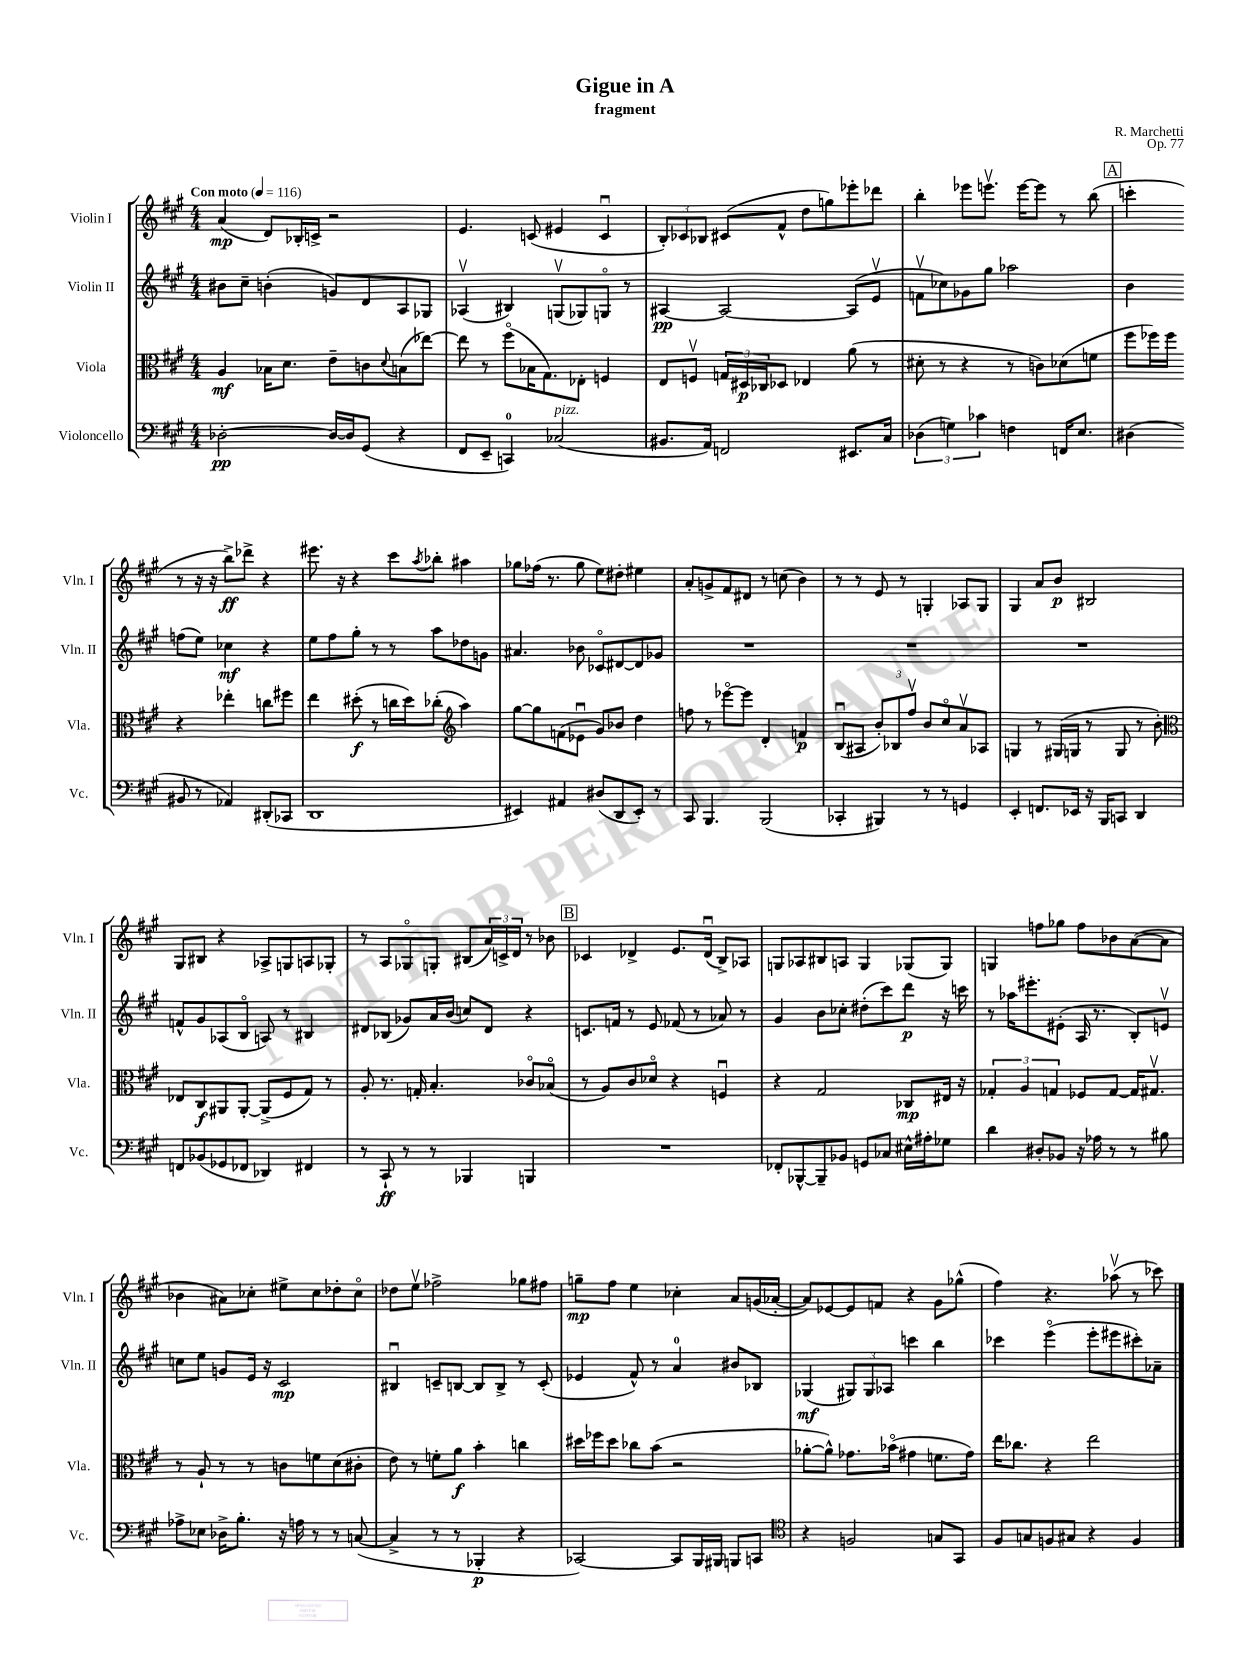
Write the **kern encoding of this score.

**kern	**kern	**kern	**kern
*staff4	*staff3	*staff2	*staff1
*clefF4	*clefC3	*clefG2	*clefG2
*k[f#c#g#]	*k[f#c#g#]	*k[f#c#g#]	*k[f#c#g#]
*M4/4	*M4/4	*M4/4	*M4/4
*MM116	*MM116	*MM116	*MM116
[2D-'\	4A/	8b#\L	(4a/
.	.	8cc#~\J	.
.	16B-\LK	(4b'\	8d/L)
.	8.d\J	.	.
.	.	.	16B-'/L
.	.	.	16c^/JJ
16D-/_LL	8e~\L	8g/L)	2r
16D-/]J	.	.	.
(8GG#/J	8c\	8d/	.
.	8qqd/	.	.
4r	(8B\	8A/	.
.	[8ee-\J)	8G-/J	.
=	=	=	=
8FF#/L	8ee-\]	(4A-v/	4.e/
8EE~/J	8r	.	.
4CC/)	(8ff#o\L	4B#/)	.
.	16B-\K	.	(8c/
.	8.G#\)	.	.
(2C-/	.	(8Gv/L	4e#/
.	8E-'\J	8G-/)	.
.	4F/	8Go/J	4cu/
.	.	8r	.
=	=	=	=
8.BB#/L	8E/L	[4A#/	12B'/L)
.	.	.	12c-/
.	8Fv/J	.	.
.	.	.	12B-/J
16AA/Jk)	.	.	.
2FF/	24G/LL	2A#/_	(8c#/L
.	24D#/	.	.
.	24C-/J	.	.
.	8D-/J	.	8f#^^/J
.	4E-/	.	8dd\L
.	.	.	8gg\)
8.EE#/L	(8a\	(8A#/]L	8eee-'\
.	8r	8ev/J	8ddd-\J
16C#/Jk	.	.	.
=	=	=	=
(6D-\	8d#'\	8fv\L	4bb'\
.	8r	8cc-\)	.
6G\)	.	.	.
.	4r	8g-\	8eee-\L
6c-\	.	.	.
.	.	8gg#\J	8.eeev\J
4F\	8r	2aa-\	.
.	.	.	[16eee\LK
.	8c\L)	.	8eee\]J
16FF/LK	(8d-\	.	8r
8.E/J	.	.	.
.	8f\J	.	(8bb\
=	=	=	=
(4D#\	8ff#\L	4b\	4ccc'\
.	16ff-\L)	.	.
.	16ff-\JJ	.	.
8BB#/	4r	(8ff\L	8r
8r	.	8ee\J)	16r
.	.	.	16r
4AA-/)	4ee-'\	4cc-\	8bb^\L)
.	.	.	8ddd-^\J
(8DD#'/L	8cc\L	4r	4r
8CC-/J	8ff#\J	.	.
=	=	=	=
1DD	4ee\	8ee\L	8.eee#\
.	.	8ff#\	.
.	.	.	16r
.	(8dd#'\	8gg#'\J	4r
.	8r	8r	.
.	16cc\LL	8r	8ccc#\L
.	16dd#\J)	.	.
.	.	.	8qaa/
.	(8cc-'\J	8aa\L	8bb-'\J
*	*clefG2	*	*
.	4aa\)	8dd-\	4aa#\
.	.	8g\J	.
=	=	=	=
4EE#/)	[8gg#\L	4.a#/	8gg-\L
.	8gg#\]	.	(16ff-\Jk
.	.	.	8.r
4AA#/	(8f\	.	.
.	8e-u\J	8b-\	8gg-\
(8D#/L	8g#/L)	8c-o/L	8ee\L)
8DD/	8b-/J	[8d#/	8dd#'\J
8EE#'/J)	4dd\	8d#/]	4ee#\
8r	.	8g-/J	.
=	=	=	=
8CC#/	8ff\	1r	8a'/L
4.BBB/	8r	.	8g^/
.	[8eee-o\L	.	8f#/
.	8eee-\]J	.	8d#/J
(2BBB/	4d'/	.	8r
.	.	.	(8cc\
.	4f/	.	4b\)
=	=	=	=
4CC-'/	(8Bu/L	1r	8r
.	8A#/J	.	8r
4BBB#/)	12b'/L)	.	8e/
.	12B-/	.	.
.	.	.	8r
.	12ff#v/J	.	.
8r	8b/L	.	4G'/
8r	8cc#o/	.	.
4GG/	8av/	.	8A-/L
.	8A-/J	.	8G/J
=	=	=	=
4EE'/	4G/	1r	4G#/
8.FF/L	8r	.	8a/L
.	(16G#/LL	.	8b/J
16EE-/Jk	16G/JJ	.	.
16r	8r	.	2B#/
16BBB/LK	.	.	.
8CC/J	8G/	.	.
4DD/	8r	.	.
.	8b'\)	.	.
=	=	=	=
*	*clefC3	*	*
8FF/L	8E-/L	8f^^/L	8G#/L
(8BB-/	8C#/	8g#/	8B#/J
8GG-/	8AA#/	(8A-/	4r
8FF-/J	[8AA#'/J	8Bo/J	.
4DD-/)	(8AA#^/]L	8A/)	8A-^/L
.	8F#/	8r	8G/
4FF#/	8G#/J)	4B#/	8A/
.	8r	.	8G-'/J
=	=	=	=
8r	8A'/	8d#/L	8r
8CC#`/	8.r	(8B-/J	8A/L
8r	.	8g-/L)	8G-o/
.	16G'/	.	.
8r	4.B'/	16a/L	8G'/J
.	.	(16b/JJ	.
4BBB-/	.	8cc/L)	(8B#/L
.	.	8d#/J	24a/L)
.	.	.	24c^/
.	.	.	24d/JJ
4BBB/	8c-o/L	4r	8r
.	(8B-o/J	.	8b-\
=	=	=	=
1r	8r	8.c/L	4c-/
.	8A/L)	.	.
.	.	16f/Jk	.
.	8c#/	8r	4d-^/
.	8d-o/J	8e/	.
.	4r	(8f-/	8.e/L
.	.	8r	.
.	.	.	(16d-u/Jk
.	4Fu/	8a-/)	8B^/L)
.	.	8r	8A-/J
=	=	=	=
8FF-'/L	4r	4g#/	8G/L
[8BBB-^^/	.	.	8A-/
8BBB-~/]	2G#/	8b\L	8B#/
8BB-/J	.	8cc-'\J	8A/J
8GG/L	.	(8dd#'\L	4G/
8C-/J	.	8ccc#\)	.
16E#^^\LL	8C-/L	8ddd\J	(8G-/L
16A#'\J	.	.	.
8G-\J	16E#/Jk	16r	8G-/J)
.	16r	16ccc\	.
=	=	=	=
4d\	6G-'/	8r	4G/
.	.	16aa-\LK	.
.	6A/	.	.
.	.	8.eee#'\	.
8D#'/L	.	.	8ff\L
.	6G/	.	.
8BB-/J	.	(8e#'\J	8gg-\J
16r	8F-/L	16A/	8ff\L
16A-\	.	8.r	.
8r	[8G/J	.	8b-\
8r	16G/]LK	8B'/L)	([8a\
.	8.G#v/J	.	.
8B#\	.	8ev/J	8a\]J
=	=	=	=
8A-^\L	8r	8cc\L	4b-\
8E-\J	8A`/	8ee\J	.
16D-^\LK	8r	8g/L	8a#\L)
8.B'\J	.	.	.
.	8r	16e/Jk	8cc-'\J
.	.	16r	.
16r	8c\L	2c#/	8ee#^\L
16A\	.	.	.
8r	8f\	.	8cc-\
8r	(8d\	.	8dd-'\
([8C/	8c#'\J	.	8cc-o\J
=	=	=	=
4C^/]	8e\)	4B#u/	8dd-\L
.	8r	.	8eev\J
8r	8f'\L	8c~/L	2ff-^\
8r	8a\J	[8B/J	.
4BBB-'/	4b'\	8B/]L	.
.	.	8B^/J	.
4r	4cc\	8r	8gg-\L
.	.	(8c'/	8ff#\J
=	=	=	=
[2CC-/)	16dd#\LL	4e-/	8gg~\L
.	16ff-\J	.	.
.	8dd#\J	.	8ff#\J
.	8cc-\L	8f#^^/)	4ee\
.	(8b\J	8r	.
8CC-/]L	2r	4a/	4cc-'\
16BBB/L	.	.	.
16BBB#/JJ	.	.	.
8BBB/L	.	8b#/L	8a/L
8CC/J	.	8B-/J	(16g/L
.	.	.	[16a-'/JJ
=	=	=	=
*clefC4	*	*	*
4r	[8a-'\L	(4G-/	8a-/]L)
.	8a-^^\]J)	.	[8e-/
2F/	8.g-\L	12G#/L)	8e-/]
.	.	12G#/	.
.	.	.	8f/J
.	.	12A-/J	.
.	(16b-o\Jk	.	.
.	4g#\	4ccc\	4r
8G/L	8.f\L	4bb\	8g#\L
8GG#/J	.	.	(8gg-^^\J
.	16g#\Jk)	.	.
=	=	=	=
8F#/L	16ee\LK	4ccc-\	4ff#\)
.	8.cc-\J	.	.
8G/	.	.	.
8F/	4r	(4eeeo\	4.r
8G#/J	.	.	.
4r	2ee\	8eee'\L	.
.	.	8eee#\	(8aa-v\
4F/	.	8ccc#'\)	8r
.	.	8a-~\J	8ccc-\)
==	==	==	==
*-	*-	*-	*-
